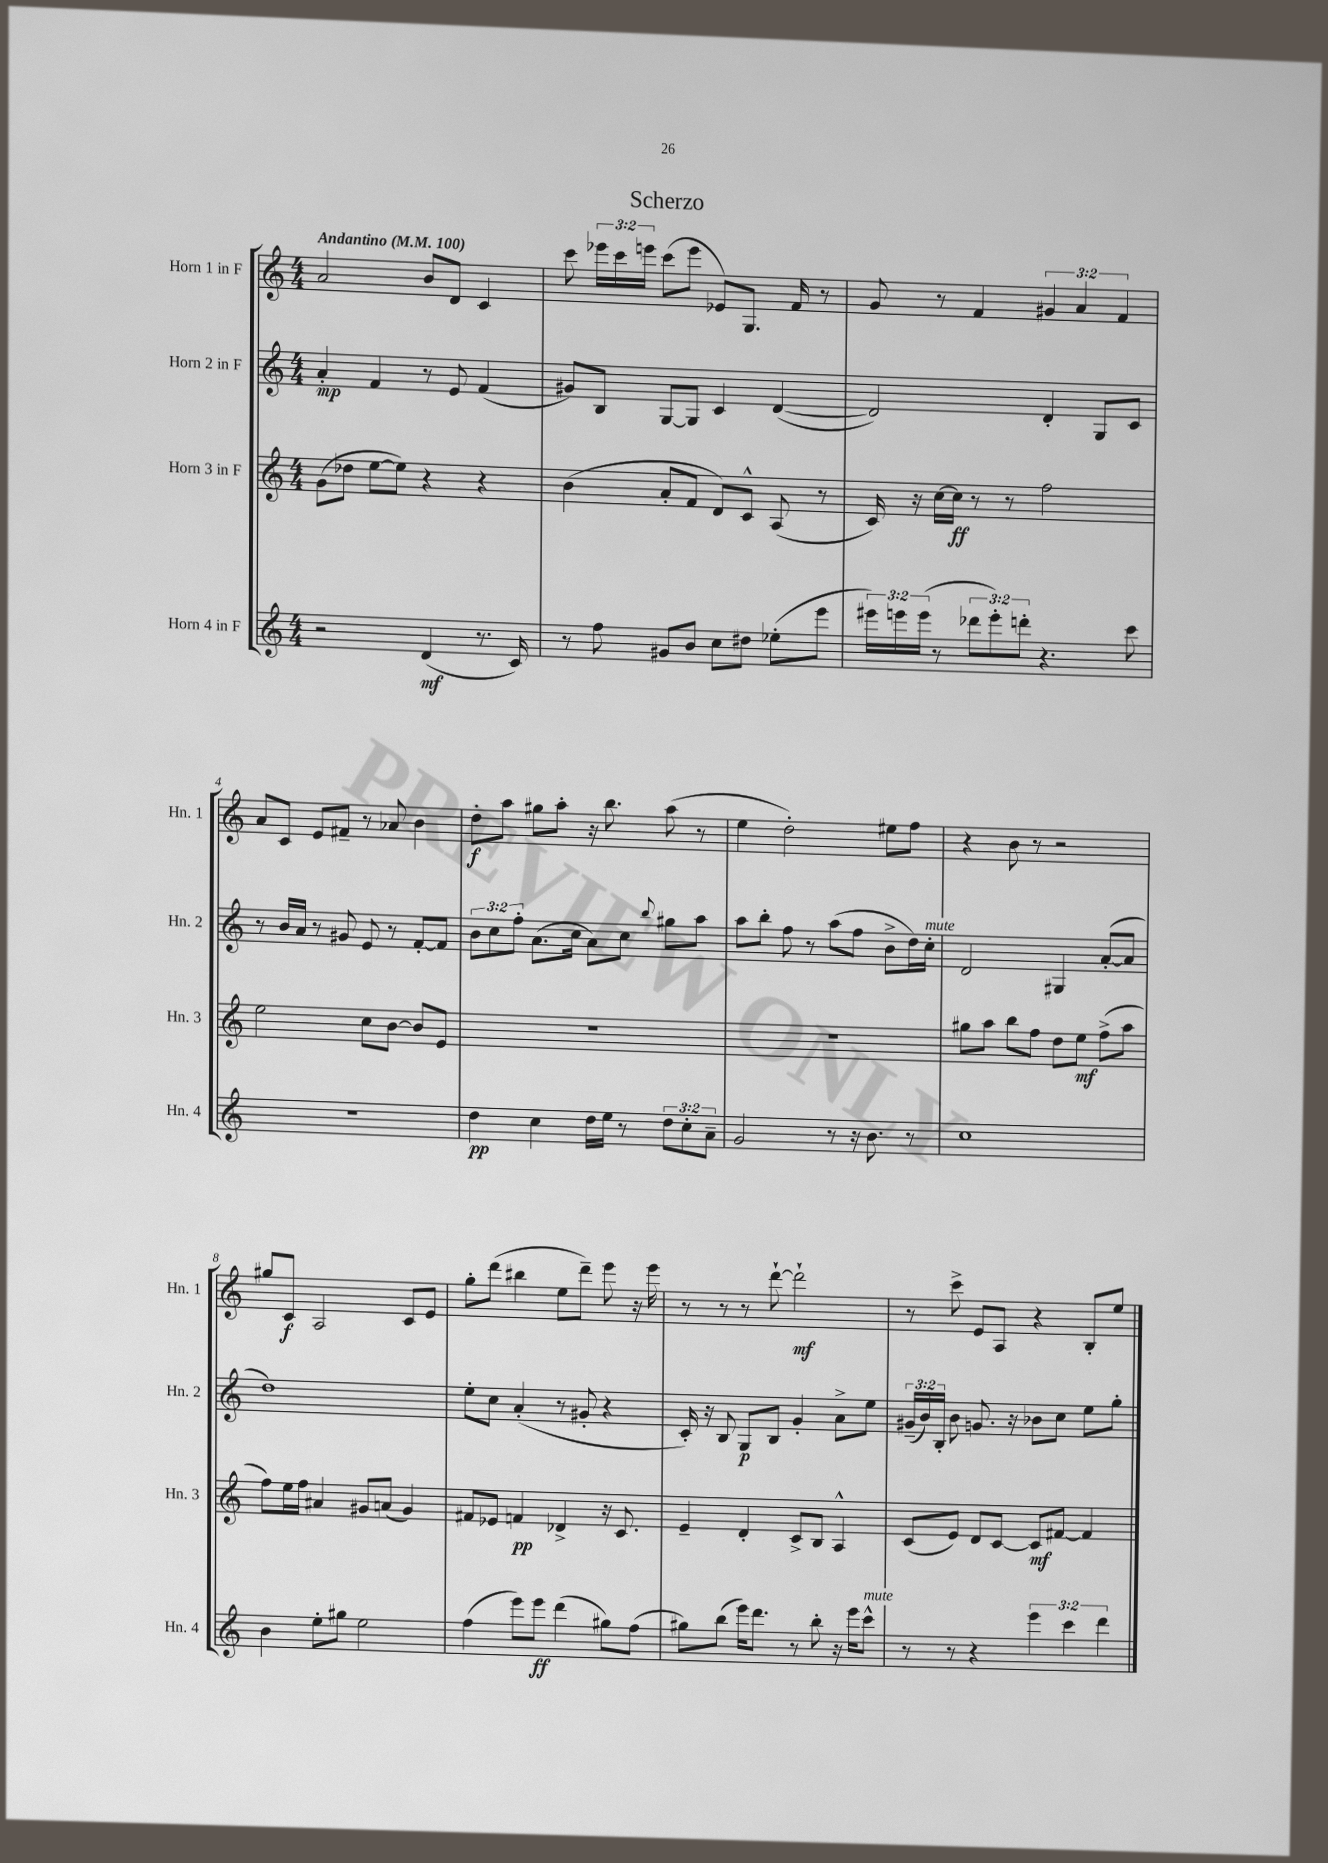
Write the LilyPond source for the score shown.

\header { title = "Scherzo" }
<<
\new StaffGroup <<
\new Staff = "s0" \with { instrumentName = "Horn 1 in F" shortInstrumentName = "Hn. 1" } {
    \clef treble \key c \major \numericTimeSignature \time 4/4 \override Staff.TupletNumber.text = #tuplet-number::calc-fraction-text \tempo "Andantino" 4 = 100
    \autoBeamOff a'2 b'8[ d'8] c'4 |
    c'''8 \tuplet 3/2 { ees'''16[ c'''16 e'''16] } c'''8[( e'''8] ees'8[) g8.] f'16 r8 |
    g'8 r8 f'4 \tuplet 3/2 { gis'4 a'4 f'4 } |
    a'8[ c'8] e'8[ fis'8]-- r8 aes'8 b'4 |
    d''8[-.\f a''8] gis''8[ a''8]-. r16 b''8. a''8( r8 |
    e''4 d''2-.) eis''8[ f''8] |
    r4 b'8 r8 r2 |
    gis''8[ c'8]\f a2 c'8[ e'8] |
    g''8[-. d'''8]( bis''4 e''8[ d'''8]--) e'''8 r16 e'''16 |
    r8 r8 r8 d'''8~-! d'''2-!\mf |
    r8 c'''8-> e'8[ a8] r4 b8[-. e''8] \bar "|." |
}
\new Staff = "s1" \with { instrumentName = "Horn 2 in F" shortInstrumentName = "Hn. 2" } {
    \clef treble \key c \major \numericTimeSignature \time 4/4 \override Staff.TupletNumber.text = #tuplet-number::calc-fraction-text
    \autoBeamOff a'4-.\mp f'4 r8 e'8 f'4( |
    gis'8[) b8] g8[~ g8] c'4 d'4~( |
    d'2) d'4-. g8[ c'8] |
    r8 b'16[ a'16] r8 gis'8 e'8 r8 f'8[~-. f'8] |
    \tuplet 3/2 { b'8[ c''8 f''8]-. } a'8.[( c''16] a'8[) c''8] \appoggiatura { b''8 } gis''8[ a''8] |
    a''8[ b''8]-. f''8 r8 a''8[( f''8] b'8[-> d''16) c''16]-.^\markup { \italic "mute" } |
    d'2 gis4 a'8[~-.( a'8] |
    d''1) |
    e''8[-. c''8] a'4-.( r8 gis'8-. r4 |
    c'16-.) r16 b8 g8[\p b8] g'4-. a'8[-> e''8] |
    \tuplet 3/2 { gis'16[--( b'16) b16]-. } b'8 g'8. r16 bes'8[ c''8] e''8[ g''8]-. \bar "|." |
}
\new Staff = "s2" \with { instrumentName = "Horn 3 in F" shortInstrumentName = "Hn. 3" } {
    \clef treble \key c \major \numericTimeSignature \time 4/4
    \autoBeamOff g'8[( des''8] e''8[~ e''8]) r4 r4 |
    b'4( a'8[-. f'8] d'8[) c'8]-^ a8( r8 |
    c'16) r16 c''16[~ c''16]\ff r8 r8 f''2 |
    e''2 c''8[ b'8]~ b'8[ e'8] |
    R1 |
    R1 |
    gis''8[ a''8] b''8[ f''8] d''8[ e''8]\mf f''8[->( a''8] |
    f''8[) e''16 f''16] ais'4 gis'8[ a'8]( gis'4) |
    fis'8[ ees'8] f'4\pp des'4-> r16 c'8. |
    e'4-- d'4-. c'8[-> b8] a4-^ |
    c'8[( e'8]) d'8[ c'8]~ c'8[\mf fis'8]~ fis'4 \bar "|." |
}
\new Staff = "s3" \with { instrumentName = "Horn 4 in F" shortInstrumentName = "Hn. 4" } {
    \clef treble \key c \major \numericTimeSignature \time 4/4 \override Staff.TupletNumber.text = #tuplet-number::calc-fraction-text
    \autoBeamOff r2 d'4\mf( r8. c'16) |
    r8 f''8 gis'8[ b'8] c''8[ dis''8] ees''8[-.( e'''8] |
    \tuplet 3/2 { eis'''16[) e'''16 e'''16]( } r8 \tuplet 3/2 { des'''8[ e'''8-.) d'''8]-. } r4. c'''8 |
    R1 |
    d''4\pp c''4 d''16[ e''16] r8 \tuplet 3/2 { d''8[ c''8-. a'8]-- } |
    g'2 r8 r16 b'8. r8 |
    c''1 |
    b'4 e''8[-. gis''8] e''2 |
    f''4( e'''8[) e'''8]\ff d'''4( gis''8[) f''8]( |
    gis''8[) b''8]( e'''16[) d'''8.] r8 b''8-. r16 e'''16[ c'''8]-^^\markup { \italic "mute" } |
    r8 r8 r4 \tuplet 3/2 { e'''4 c'''4 d'''4 } \bar "|." |
}
>>
>>
